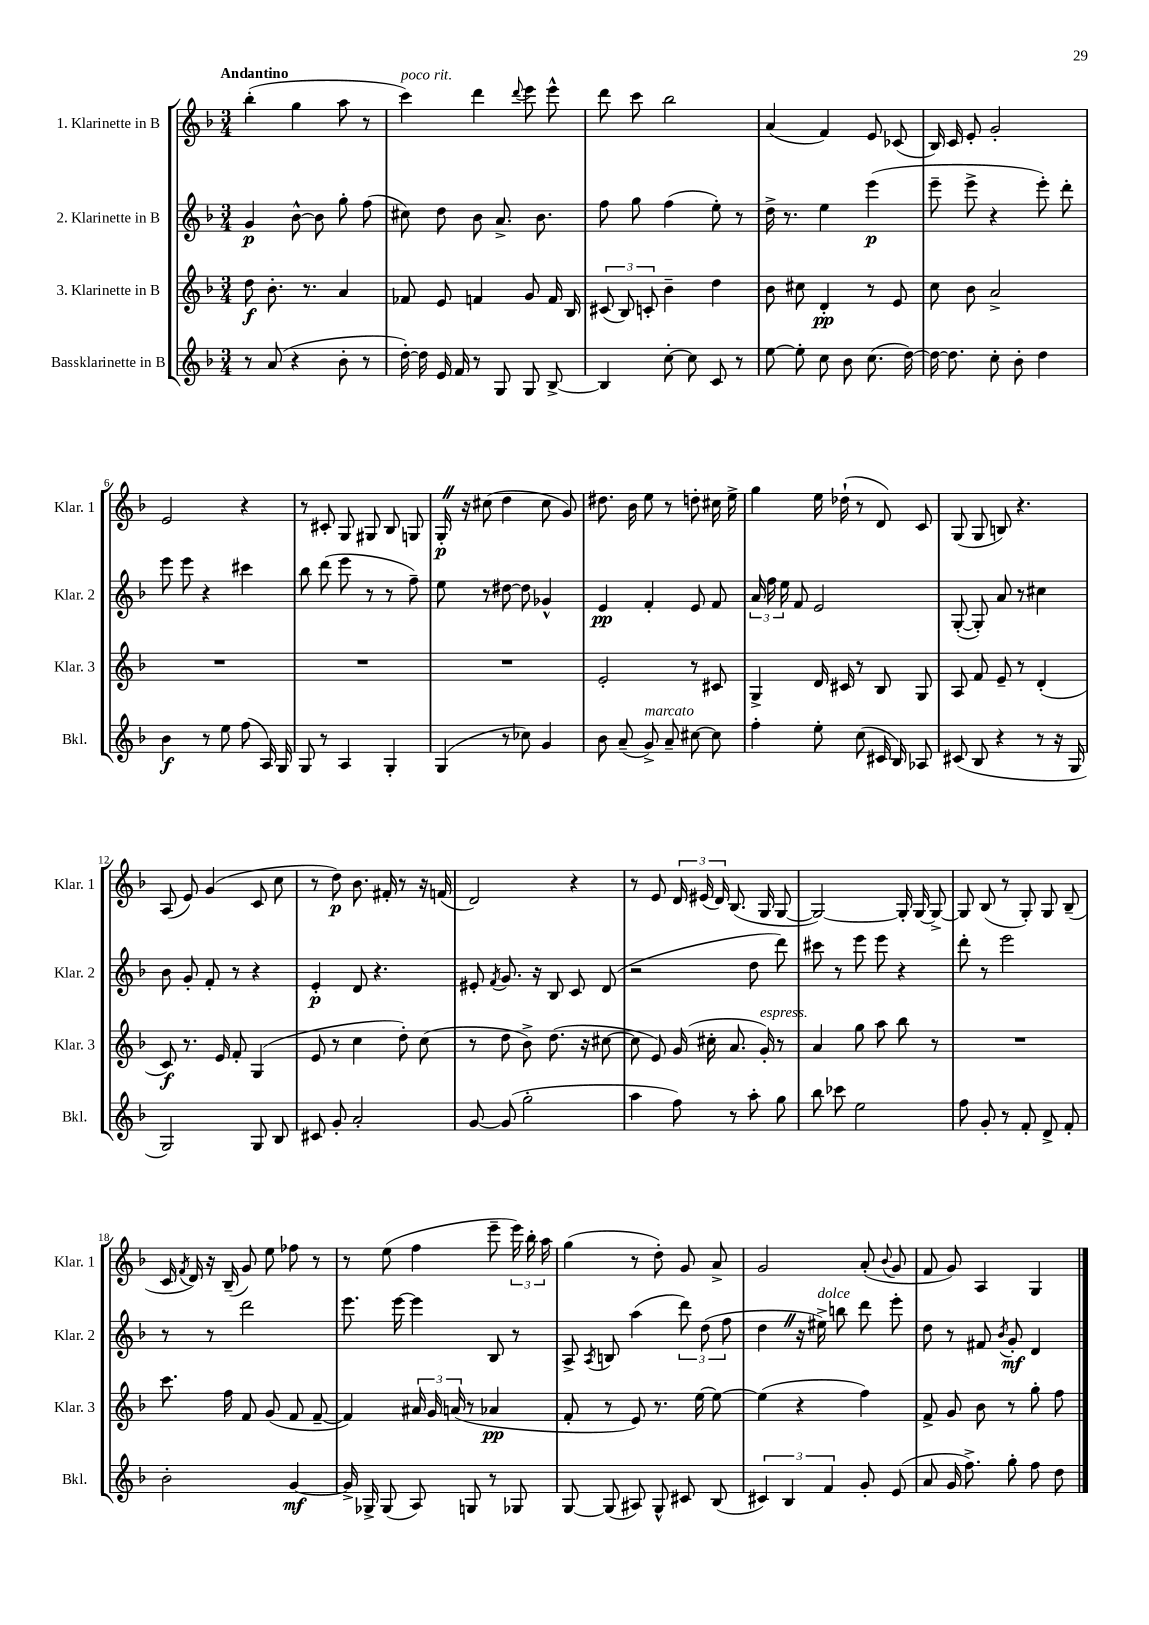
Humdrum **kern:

**kern	**kern	**kern	**kern
*staff4	*staff3	*staff2	*staff1
*clefG2	*clefG2	*clefG2	*clefG2
*k[b-]	*k[b-]	*k[b-]	*k[b-]
*M3/4	*M3/4	*M3/4	*M3/4
8r	8dd\	4g/	(4bb-'\
(8a/	8.b-'\	.	.
4r	.	[8b-^^\	4gg\
.	8.r	.	.
.	.	8b-\]	.
8b-'\	4a/	8gg'\	8aa\
8r	.	(8ff\	8r
=	=	=	=
[16dd'\)	8f-/	8cc#\)	4ccc\)
16dd\]	.	.	.
16e/	8e/	8dd\	.
16f/	.	.	.
8r	4f/	8b-\	4ddd\
8G/	.	8.a^/	.
.	.	.	8qqddd/
8G/	8g/	.	8eee\
.	.	8.b-\	.
[8B-^/	16f/	.	8eee^^\
.	16B-/	.	.
=	=	=	=
4B-/]	(12c#/	8ff\	8ddd\
.	12B-/)	.	.
.	.	8gg\	8ccc\
.	12c'/	.	.
[8cc'\	4b-~\	(4ff\	2bb-\
8cc\]	.	.	.
8c/	4dd\	8ee'\)	.
8r	.	8r	.
=	=	=	=
[8ee\	8b-\	16dd^\	(4a/
.	.	8.r	.
8ee'\]	8cc#\	.	.
8cc\	4d'/	4ee\	4f/)
8b-\	.	.	.
(8.cc\	8r	(4eee\	8e/
.	8e/	.	(8c-/
[16dd\)	.	.	.
=	=	=	=
16dd\_	8cc\	8eee~\	16B-/)
8.dd\]	.	.	16c/
.	8b-\	8eee^\	8e'/
8cc'\	2a^/	4r	2g'/
8b-'\	.	.	.
4dd\	.	8eee'\)	.
.	.	8ddd'\	.
=	=	=	=
4b-\	2.r	8eee\	2e/
.	.	8eee\	.
8r	.	4r	.
8ee\	.	.	.
(8ff\	.	4ccc#\	4r
16A/)	.	.	.
16G/	.	.	.
=	=	=	=
8G/	2.r	8bb-\	8r
8r	.	(8ddd\	8c#'/
4A/	.	8eee\	8G/
.	.	8r	8G#/
4G'/	.	8r	8B-/
.	.	8ff~\)	8G/
=	=	=	=
(4G/	2.r	8ee\	16G'/
.	.	.	16r
.	.	8r	(8cc#\
8r	.	[8dd#\	4dd\
8cc-\)	.	8dd#\]	.
4g/	.	4g-^^/	8cc#\
.	.	.	8g/)
=	=	=	=
8b-\	2e'/	4e/	8.dd#\
(8a~/	.	.	.
.	.	.	16b-\
8g^/)	.	4f'/	8ee\
8a~/	.	.	8r
[8cc#\	8r	8e/	8dd'\
8cc#\]	8c#/	8f/	16cc#\
.	.	.	16ee^\
=	=	=	=
4ff'\	4G^/	24a/	4gg\
.	.	24ff\	.
.	.	24ee\	.
.	.	8f/	.
8ee'\	16d/	2e/	16ee\
.	16c#/	.	(16dd-`\
(8cc\	8r	.	8r
16c#/	8B-/	.	8d/)
16B-/)	.	.	.
8A-/	8G/	.	8c/
=	=	=	=
(8c#/	8A/	([8G'/	(8G/
8B-/	8f/	8G'/])	8G/
4r	8e~/	8a/	8B/)
.	8r	8r	4.r
8r	(4d'/	4cc#\	.
16r	.	.	.
16G/	.	.	.
=	=	=	=
2G/)	8c/)	8b-\	(8A/
.	8.r	8g'/	8e/)
.	.	8f'/	(4g/
.	16e/	.	.
.	8f'/	8r	.
8G/	(4G/	4r	8c/
8B-/	.	.	8cc\
=	=	=	=
8c#/	8e/	4e'/	8r
8g'/	8r	.	8dd\)
2a'/	4cc\	8d/	8.b-\
.	.	4.r	.
.	.	.	16f#'/
.	8dd'\)	.	8r
.	(8cc\	.	16r
.	.	.	(16f/
=	=	=	=
[8g/	8r	8e#'/	2d/)
.	.	8qf/	.
(8g/]	8dd\	8.g/	.
2gg'\	8b-^\)	.	.
.	.	16r	.
.	(8.dd\	8B-/	.
.	.	8c/	4r
.	16r	.	.
.	[8cc#\	(8d/	.
=	=	=	=
4aa\	8cc#\]	2r	8r
.	8e/)	.	8e/
8ff\)	(16g/	.	24d/
.	.	.	(24e#/
.	16cc#'\	.	.
.	.	.	24d/)
8r	8.a/	.	(8.B-/
8aa'\	.	8dd\	.
.	16g'/)	.	16G/
8gg\	8r	8ddd\)	[8G/
=	=	=	=
8bb-\	4a/	8ccc#\	2G/_)
8ccc-\	.	8r	.
2ee\	8gg\	8eee\	.
.	8aa\	8eee\	.
.	8bb-\	4r	16G'/]
.	.	.	[16G/
.	8r	.	8G^/_
=	=	=	=
8ff\	2.r	8ddd'\	8G/]
8g'/	.	8r	(8B-/
8r	.	2eee\	8r
8f'/	.	.	8G'/)
8d^/	.	.	8G/
8f'/	.	.	(8B-~/
=	=	=	=
2b-'\	8.ccc\	8r	16c/
.	.	.	8qf/
.	.	.	16d/)
.	.	8r	16r
.	16ff\	.	(16B-~/
.	8f/	2ddd\	8g/)
.	(8g/	.	8ee\
[4g/	8f/	.	8ff-\
.	[8f~/	.	8r
=	=	=	=
16g^/]	4f/])	8.eee\	8r
16G-^/	.	.	.
(8G-/	.	.	(8ee\
.	.	[16eee\	.
8A/)	24a#/	4eee\]	4ff\
.	24g/	.	.
.	(24a/	.	.
8G/	8r	.	.
8r	4a-/	8B-/	8eee~\
8G-/	.	8r	24eee\)
.	.	.	24bb-'\
.	.	.	24aa\
=	=	=	=
[8G/	8f'/	8A^/	(4gg\
.	.	8qA/	.
(8G/]	8r	8B/	.
8A#/)	8e/)	(4aa\	8r
8G^^/	8.r	.	8dd'\)
8c#/	.	12ddd\)	8g/
.	[16ee\	.	.
.	.	(12dd\	.
(8B-/	8ee\_	.	8a^/
.	.	12ff\	.
=	=	=	=
6c#/)	(4ee\]	4dd\	2g/
6B-/	.	.	.
.	4r	16r	.
.	.	16ee#^\)	.
6f/	.	.	.
.	.	8bb\	.
8g'/	4ff\)	8ddd\	(8a'/
.	.	.	8qqb-/
(8e/	.	8eee'\	8g/
=	=	=	=
8a/	8f^/	8dd\	8f/
16g/	8g/	8r	8g/)
8.ff^\)	.	.	.
.	8b-\	8f#/	4A/
.	.	8qb-/	.
8gg'\	8r	8g'/	.
8ff\	8gg'\	4d/	4G/
8dd\	8ff\	.	.
==	==	==	==
*-	*-	*-	*-
